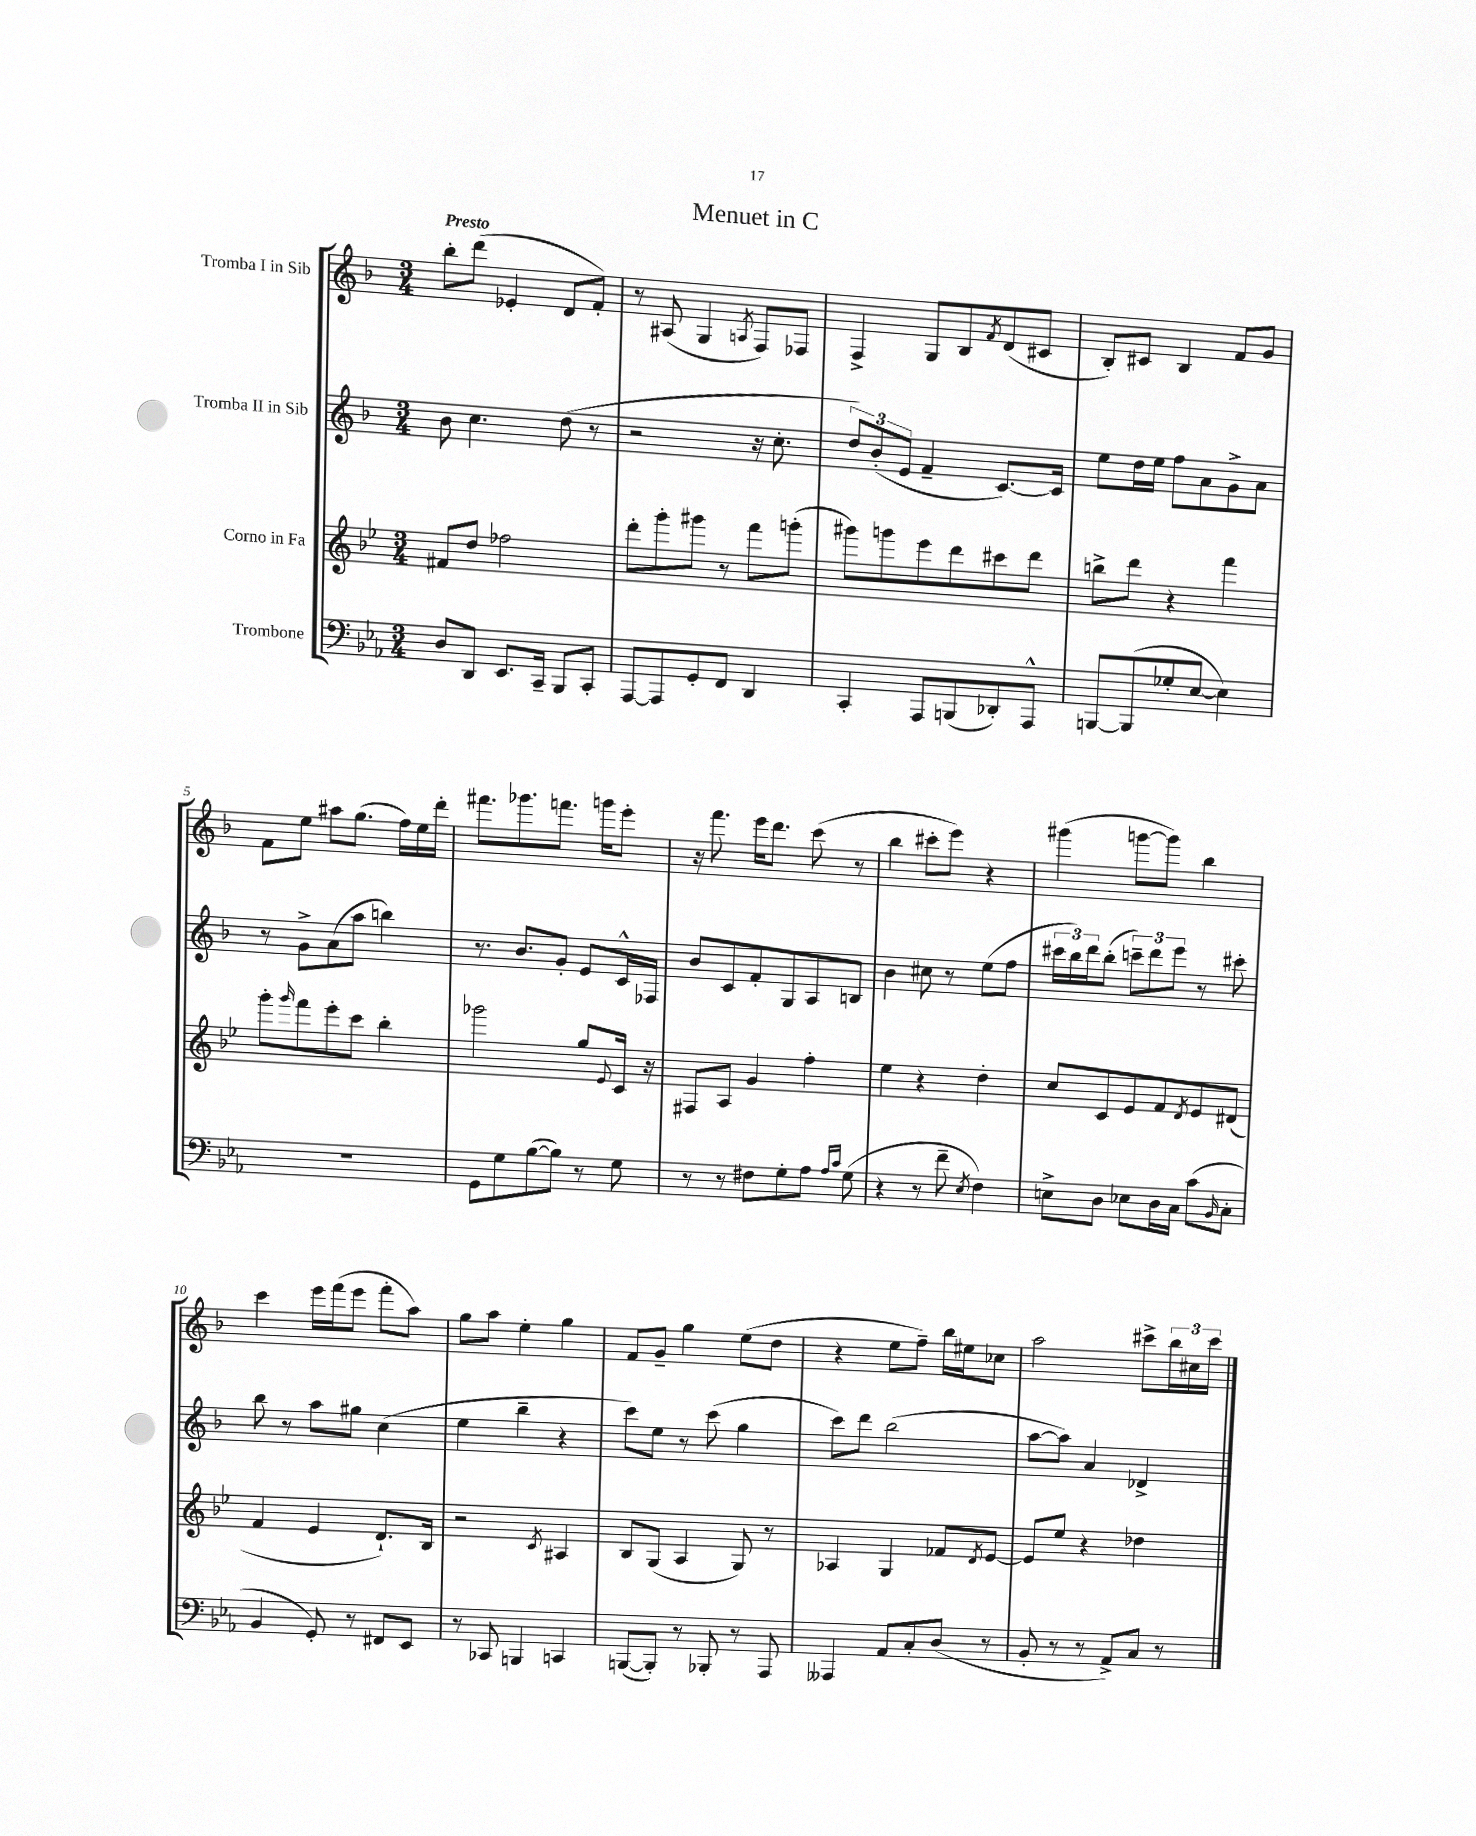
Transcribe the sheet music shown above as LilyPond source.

\header { title = "Menuet in C" }
<<
\new StaffGroup <<
\new Staff = "s0" \with { instrumentName = "Tromba I in Sib" } {
    \clef treble \key f \major \numericTimeSignature \time 3/4 \tempo "Presto"
    bes''8-. d'''8( ees'4-. d'8 f'8-.) |
    r8 ais8( g4 \acciaccatura { a8 } f8) fes8 |
    f4-> g8 bes8 \acciaccatura { f'8 } d'8( cis'8 |
    bes8-.) cis'8 bes4 f'8 g'8 |
    f'8 e''8 ais''8 g''8.( f''16) e''16 d'''16-. |
    fis'''8. ges'''8. f'''8. g'''16 e'''8-. |
    r16 f'''8. e'''16 d'''8. c'''8( r8 |
    bes''4 cis'''8-. e'''8) r4 |
    gis'''4( g'''8~ g'''8) bes''4 |
    c'''4 e'''16 f'''16( e'''8 f'''8-. a''8) |
    g''8 a''8 e''4-. g''4 |
    f'8 g'8-- g''4 e''8( d''8 |
    r4 e''8 f''8--) bes''16 eis''16 ces''8 |
    a''2 cis'''8-> \tuplet 3/2 { bes''16 cis''16 cis'''16 } \bar "|." |
}
\new Staff = "s1" \with { instrumentName = "Tromba II in Sib" } {
    \clef treble \key f \major \numericTimeSignature \time 3/4
    bes'8 c''4. d''8( r8 |
    r2 r16 c''8.-. |
    \tuplet 3/2 { d''8) bes'8-.( e'8 } f'4-- c'8.~) c'16 |
    e''8 d''16 e''16 f''8 a'8 g'8-> a'8 |
    r8 g'8-> a'8( a''8 b''4) |
    r8. bes'8. g'8-. e'8 c'16-^ fes16 |
    bes'8 c'8 f'8-. g8 a8 b8 |
    bes'4 cis''8 r8 e''8( f''8 |
    \tuplet 3/2 { cis'''16 bes''16) d'''16 } bes''8-.( \tuplet 3/2 { c'''8--) d'''8 e'''8 } r8 cis'''8-. |
    bes''8 r8 a''8 gis''8 c''4( |
    e''4 bes''4-- r4 |
    c'''8) e''8 r8 c'''8( g''4 |
    c'''8) d'''8 bes''2( |
    a''8~ a''8) a'4 des'4-> \bar "|." |
}
\new Staff = "s2" \with { instrumentName = "Corno in Fa" } {
    \clef treble \key bes \major \numericTimeSignature \time 3/4
    fis'8 d''8 fes''2 |
    d'''8-. g'''8-. gis'''8 r8 f'''8 g'''8-.( |
    gis'''8) g'''8 ees'''8 d'''8 cis'''8 d'''8 |
    b''8-> d'''8 r4 f'''4 |
    g'''8-. \grace { g'''16 } f'''8 ees'''8-. c'''8 bes''4-. |
    ges'''2 g''8 \appoggiatura { ees'8 } c'16 r16 |
    fis8 a8 g'4 f''4-. |
    ees''4 r4 d''4-. |
    c''8 c'8 ees'8 f'8 \acciaccatura { d'8 } ees'8 dis'8( |
    f'4 ees'4 d'8.-!) bes16 |
    r2 \acciaccatura { c'8 } ais4 |
    bes8 g8( a4 g8) r8 |
    aes4 g4 fes'8 \acciaccatura { d'8 } ees'8~ |
    ees'8 ees''8 r4 des''4 \bar "|." |
}
\new Staff = "s3" \with { instrumentName = "Trombone" } {
    \clef bass \key ees \major \numericTimeSignature \time 3/4
    d8 d,8 ees,8. c,16-- bes,,8 c,8-. |
    aes,,8~ aes,,8 g,8-. f,8 d,4 |
    c,4-. aes,,8 b,,8( des,8-.) aes,,8-^ |
    b,,8~ b,,8( ges8-. ees8~ ees4) |
    R2. |
    g,8 g8 bes8~( bes8) r8 g8 |
    r8 r8 fis8 g8-. aes8 \grace { aes16 c'16 } g8( |
    r4 r8 f'8-- \acciaccatura { ees8 } f4) |
    e8-> d8 ees8 d16 c16 c'8( \grace { bes,16 } c8-. |
    bes,4 g,8-.) r8 fis,8 ees,8 |
    r8 ces,8 b,,4 c,4 |
    b,,8~( b,,8-.) r8 bes,,8-. r8 aes,,8 |
    aeses,,4 aes,8 c8-. d8( r8 |
    bes,8-. r8 r8 aes,8->) c8 r8 \bar "|." |
}
>>
>>
